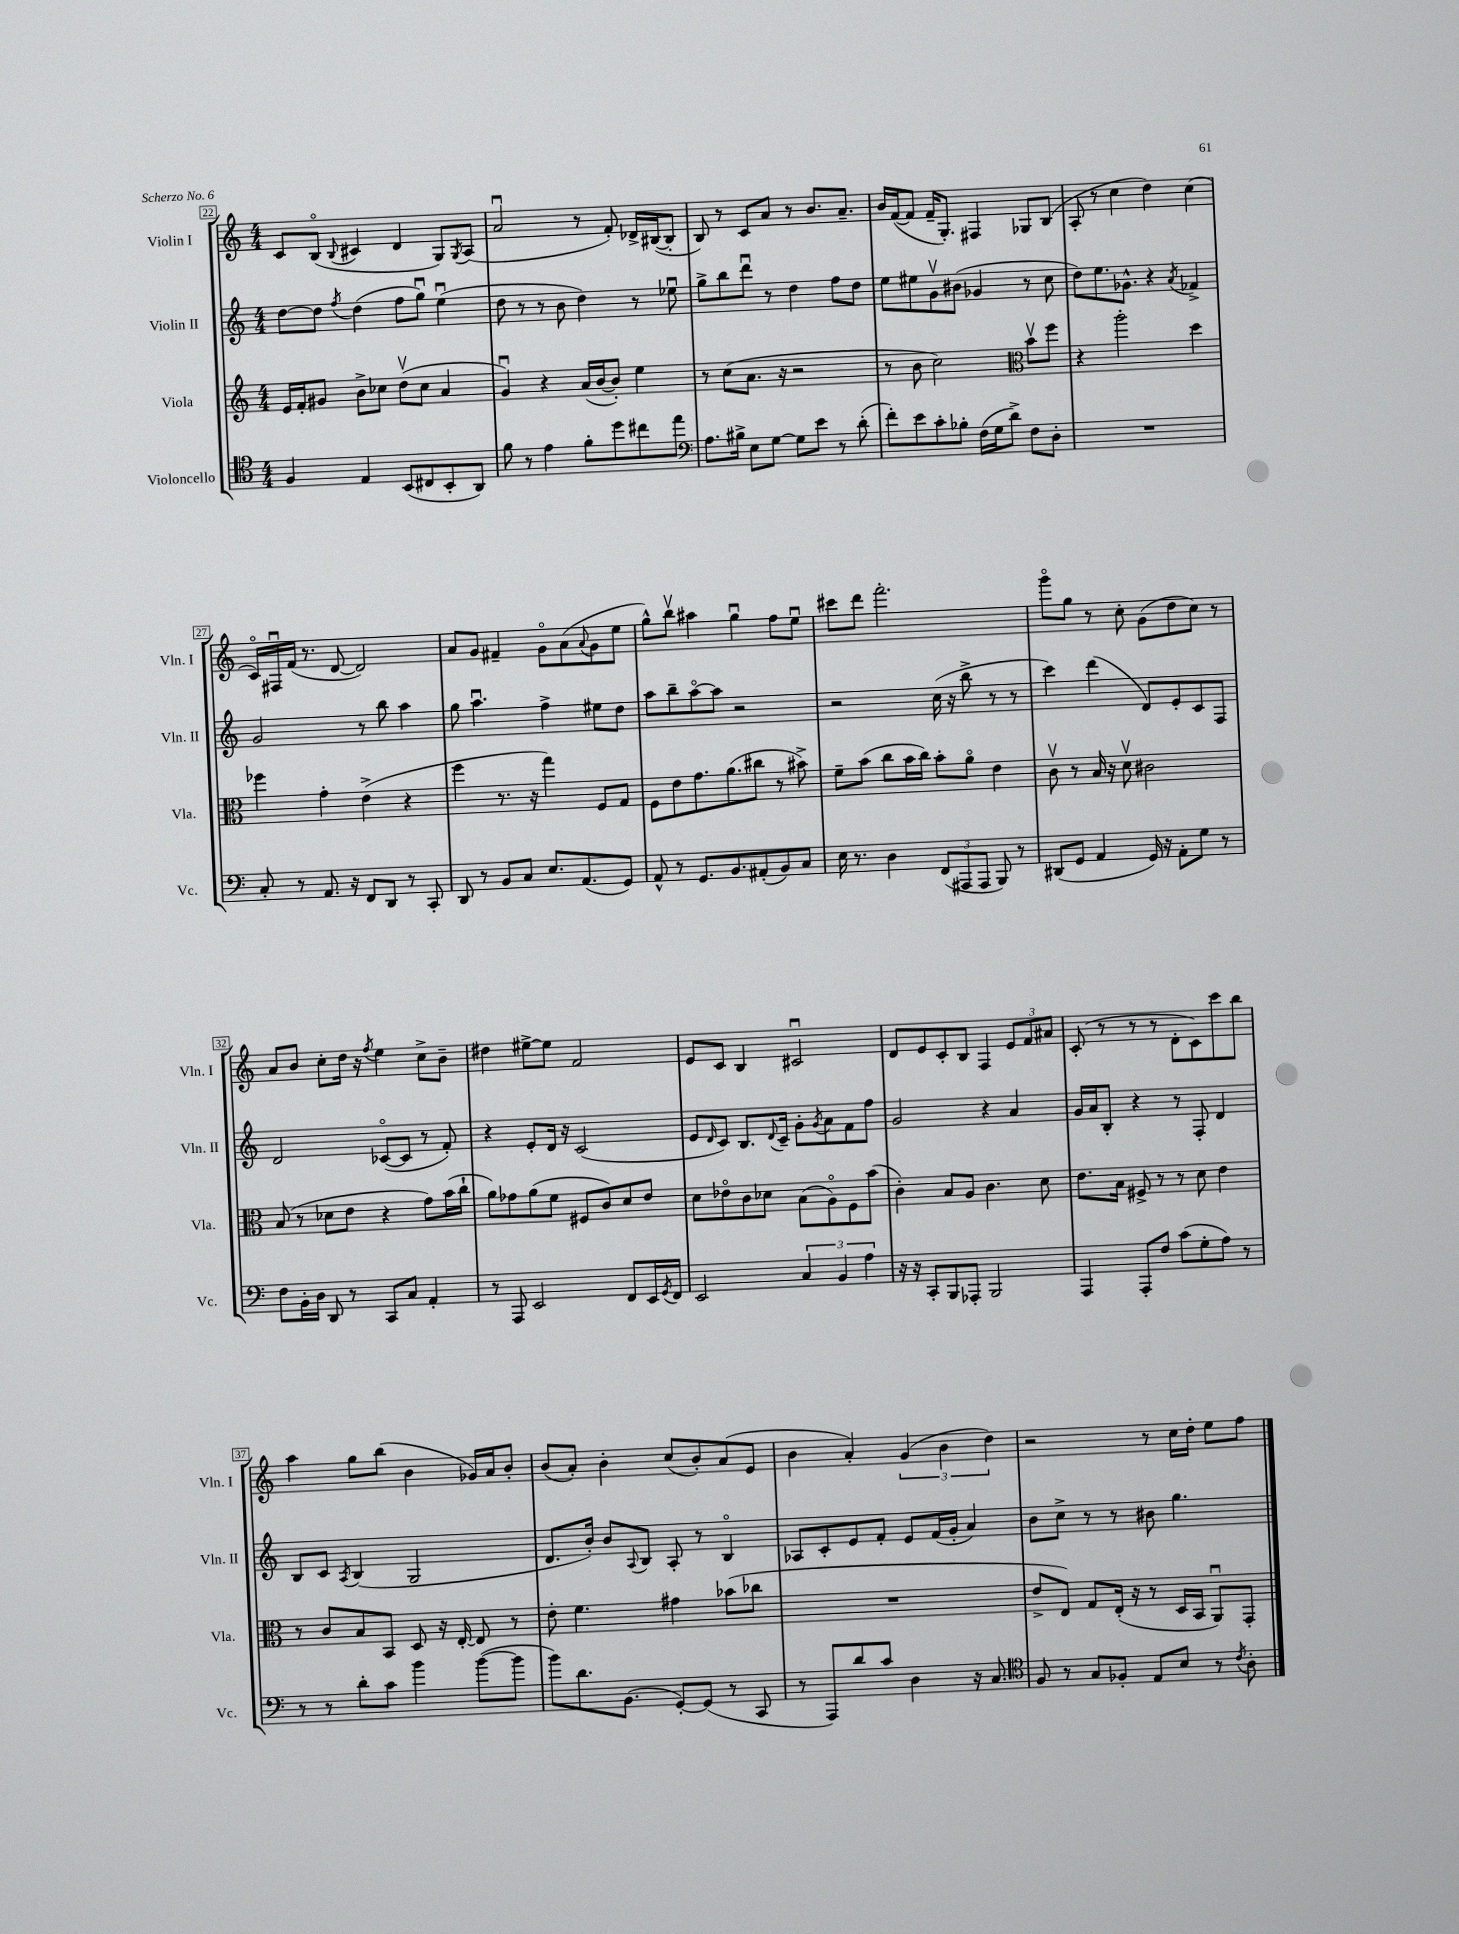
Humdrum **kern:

**kern	**kern	**kern	**kern
*staff4	*staff3	*staff2	*staff1
*clefC4	*clefG2	*clefG2	*clefG2
*k[]	*k[]	*k[]	*k[]
*M4/4	*M4/4	*M4/4	*M4/4
4F/	16e/LL	[8dd\L	8c/L
.	16f'/J	.	.
.	8g#/J	8dd\]J	(8Bo/J
.	.	8qff/	8qqB/
4E/	8b^\L	(4dd\	4c#/
.	8cc-\J	.	.
(8BB/L	(8ddv\L	8ff\L	4d/
8C#/	8cc-\J	8ggu\J)	.
8BB'/	4a/	(4eeu\	8G/L)
.	.	.	8qG/
8AA/J)	.	.	(8A/J
=	=	=	=
8f\	4gu/)	8dd\	2au/
8r	.	8r	.
4e\	4r	8r	.
.	.	8b\	.
8f'\L	(16a/LL	4dd\)	8r
.	[16b/J	.	.
8dd\	8b'/]J)	.	8f'/)
8cc#\	4ee\	8r	16d-^/LL
.	.	.	([16B#/J
8ee\J	.	8ee-u\	8B#'/]J
=	=	=	=
*clefF4	*	*	*
8.A\L	8r	8gg^\L	8B/)
.	(8cc\L	8bb\	8r
16B#^\Jk	.	.	.
8E\L	8.a\J	8dddu\J	8c/L
[8G\J	.	8r	8a/J
.	16r	.	.
8G\]L	2r	4dd\	8r
8e\J	.	.	8.b/L
8r	.	8ff\L	.
.	.	.	8.a~/J
(8d'\	.	8dd\J	.
=	=	=	=
8f'\L)	8r	8ee\L	16b/LL
.	.	.	([16f/J
8e\	8b\	8ee#\	8f/]J
8c'\	2cc\)	8gv\	16f~/LK
.	.	.	8.G'/J)
8B-'\J	.	(8b#\J	.
(16F\LL	.	4g-/	4F#/
16G\J	.	.	.
8d^\J)	.	.	.
*	*clefC3	*	*
8F\L	8bv\L	8r	8G-/L
8D'\J	8ff\J	8cc\	(8B/J
=	=	=	=
1r	4r	8dd\L)	8A'/
.	.	8.ee\	8r
.	2aa'\	.	4cc\
.	.	8.g-^^\J	.
.	.	4r	4dd\)
.	.	8qa/	.
.	4dd\	4f-^/	(4cc\
=	=	=	=
8C'/	4ff-\	2g/	16co/LL)
.	.	.	16F#u/
8r	.	.	(16f/JJ
.	.	.	8.r
8.AA/	4g'\	.	.
.	.	.	[8d/
16r	.	.	.
8FF/L	(4e^\	8r	2d/])
8DD/J	.	8bb\	.
8r	4r	4aa\	.
8CC'/	.	.	.
=	=	=	=
8DD/	4ff\	8gg\	8a/L
8r	.	4.aau\	8g/J
8BB/L	8.r	.	4f#~/
8C/J	.	.	.
.	16r	.	.
8.E/L	4gg\)	4ff^\	8go\L
.	.	.	(8a\
(8.AA/	.	.	.
.	.	.	8qqa/
.	8F/L	8ee#\L	8g\
8GG/J)	8G/J	8dd\J	8ee\J
=	=	=	=
8AA^^/	8F\L	8aa\L	8gg^^\L)
8r	8e\	8bb~\	8bbv\J
8.GG/L	8.g\	[8aao\	4aa#\
.	.	8aa\]J	.
8.BB/	(8.a\	.	.
.	.	2r	4ggu\
(8AA#'/	8cc#\J	.	.
8BB/)	8r	.	8ff\L
8C/J	8b#^\)	.	8eeu\J
=	=	=	=
16E\	8f~\L	2r	8ccc#\L
8.r	.	.	.
.	(8b\J	.	8ddd\J
4D\	8cc\L	.	2.fff'\
.	16b\L	.	.
.	16cc\JJ)	.	.
(12FF/L	8b'\L	(16cc\	.
.	.	16r	.
12AAA#/	.	.	.
.	8ao\J	8bb^\	.
12AAA#/J	.	.	.
8BBB/)	4e\	8r	.
8r	.	8r	.
=	=	=	=
(8DD#/L	8cv\	4ccc\)	8gggo\L
8GG/J	8r	.	8gg\J
4AA/	16B/	(4ddd\	8r
.	16r	.	.
.	8dv\	.	8cc'\
16GG/)	2c#\	8d/L)	(8g\L
16r	.	.	.
8AA'\L	.	8e'/	8dd\
8G\J	.	8c/	8cc\J)
8r	.	8F/J	8r
=	=	=	=
8F\L	(8B/	2d/	8a/L
16BB'\L	8r	.	8b/J
16D\JJ	.	.	.
8DD/	8d-\L	.	8cc'\L
8r	8e\J	.	16dd\Jk
.	.	.	16r
.	.	.	8qff/
8CC/L	4r	([8c-o/L	4ee\
8C/J	.	8c-/]J	.
4AA'/	8g\L)	8r	8cc^\L
.	(16b\L	8f'/)	8b~\J
.	16cc`\JJ	.	.
=	=	=	=
8r	8a\L)	4r	4dd#\
8AAA/	8g-\	.	.
2EE/	(8a\	8e'/L	[8ee#^\L
.	8f\J	16d/Jk	8ee#\]J
.	.	16r	.
.	8F#/L	(2c/	2f/
.	8c/)	.	.
8FF/L	8d/	.	.
16EE/L	8e/J	.	.
8qGG/	.	.	.
16FF/JJ	.	.	.
=	=	=	=
2EE/	8d\L	8e/L	8e/L
.	.	16qqd/	.
.	8e-o\	8c/J)	8c/J
.	8c\	8.B/L	4B/
.	8d-\J	.	.
.	.	8qqd/	.
.	.	16c~/Jk	.
6C/	(8B\L	8g'\L	2c#u/
.	.	8qg/	.
.	8Ao\)	8a\	.
6BB/	.	.	.
.	8F\	8f\	.
6A\	.	.	.
.	(8b\J	8ff\J	.
=	=	=	=
16r	4c'\)	2g/	8d/L
16r	.	.	.
8CC'/L	.	.	8e/
8BBB/	8B/L	.	8c'/
8AAA-'/J	8A/J	.	8B/J
2BBB/	4.c\	4r	4F/
.	.	4a/	12e/L
.	.	.	12f/
.	8d\	.	.
.	.	.	12a#/J
=	=	=	=
4AAA/	8.e\L	16g/LL	(8c'/
.	.	16a/J	.
.	.	8B'/J	8r
.	16B\Jk	.	.
8AAA'/L	8F#^/	4r	8r
8F/J	8r	.	8r
(8c\L	8r	8r	8d'\L
8G'\	8d\	8F'/	8c\)
8A\J)	4e\	4d/	8ccc\
8r	.	.	8bb\J
=	=	=	=
8r	8r	8B/L	4aa\
8r	8c/L	8c/J	.
.	.	8qA/	.
8d'\L	8B/	(4B/	8gg\L
8c\J	8BB/J	.	(8bb\J
4b\	8D/	2G/	4b\
.	16r	.	.
.	[16E'/	.	.
([8b\L	8E/]	.	16g-/LL)
.	.	.	16a/J
8b\]J	8r	.	8b'/J
=	=	=	=
8b\L)	8e'\	8.d/L	(8b/L
8.d\	4.f\	.	8a'/J)
.	.	16b'/Jk)	.
.	.	8b/L	4b'\
(8.BB\J	.	.	.
.	.	8qqA/	.
.	.	8B/J	.
[8GG'/L)	4g#\	8A'/	(8cc/L
(8GG/]J	.	8r	8b'/)
8r	(8b-\L	4Bo/	(8a/
8CC/	8cc-\J	.	8e/J
=	=	=	=
8r	1r	8A-/L	4b\
8AAA/L)	.	8c'/	.
8d/	.	8e/	4a'/)
8c/J	.	8f'/J	.
4D\	.	8e/L	(6g/
.	.	(16f/L	.
.	.	.	6b\
.	.	16g'/JJ	.
16r	.	4a/)	.
8.C/	.	.	.
.	.	.	6dd\)
=	=	=	=
*clefC4	*	*	*
8F/	8e^/L	8b\L	2r
8r	8E/J)	8cc^\J	.
8G/L	8G/L	8r	.
8F-'/J	(16E'/Jk	8r	.
.	16r	.	.
8E/L	8r	8b#\	8r
8B/J	16D/LL	4.gg\	16cc\LL
.	16BB/JJ	.	16dd'\JJ
8r	8AAu/L)	.	8ee\L
8qc/	.	.	.
8A'\	8GG'/J	.	8ff\J
==	==	==	==
*-	*-	*-	*-
